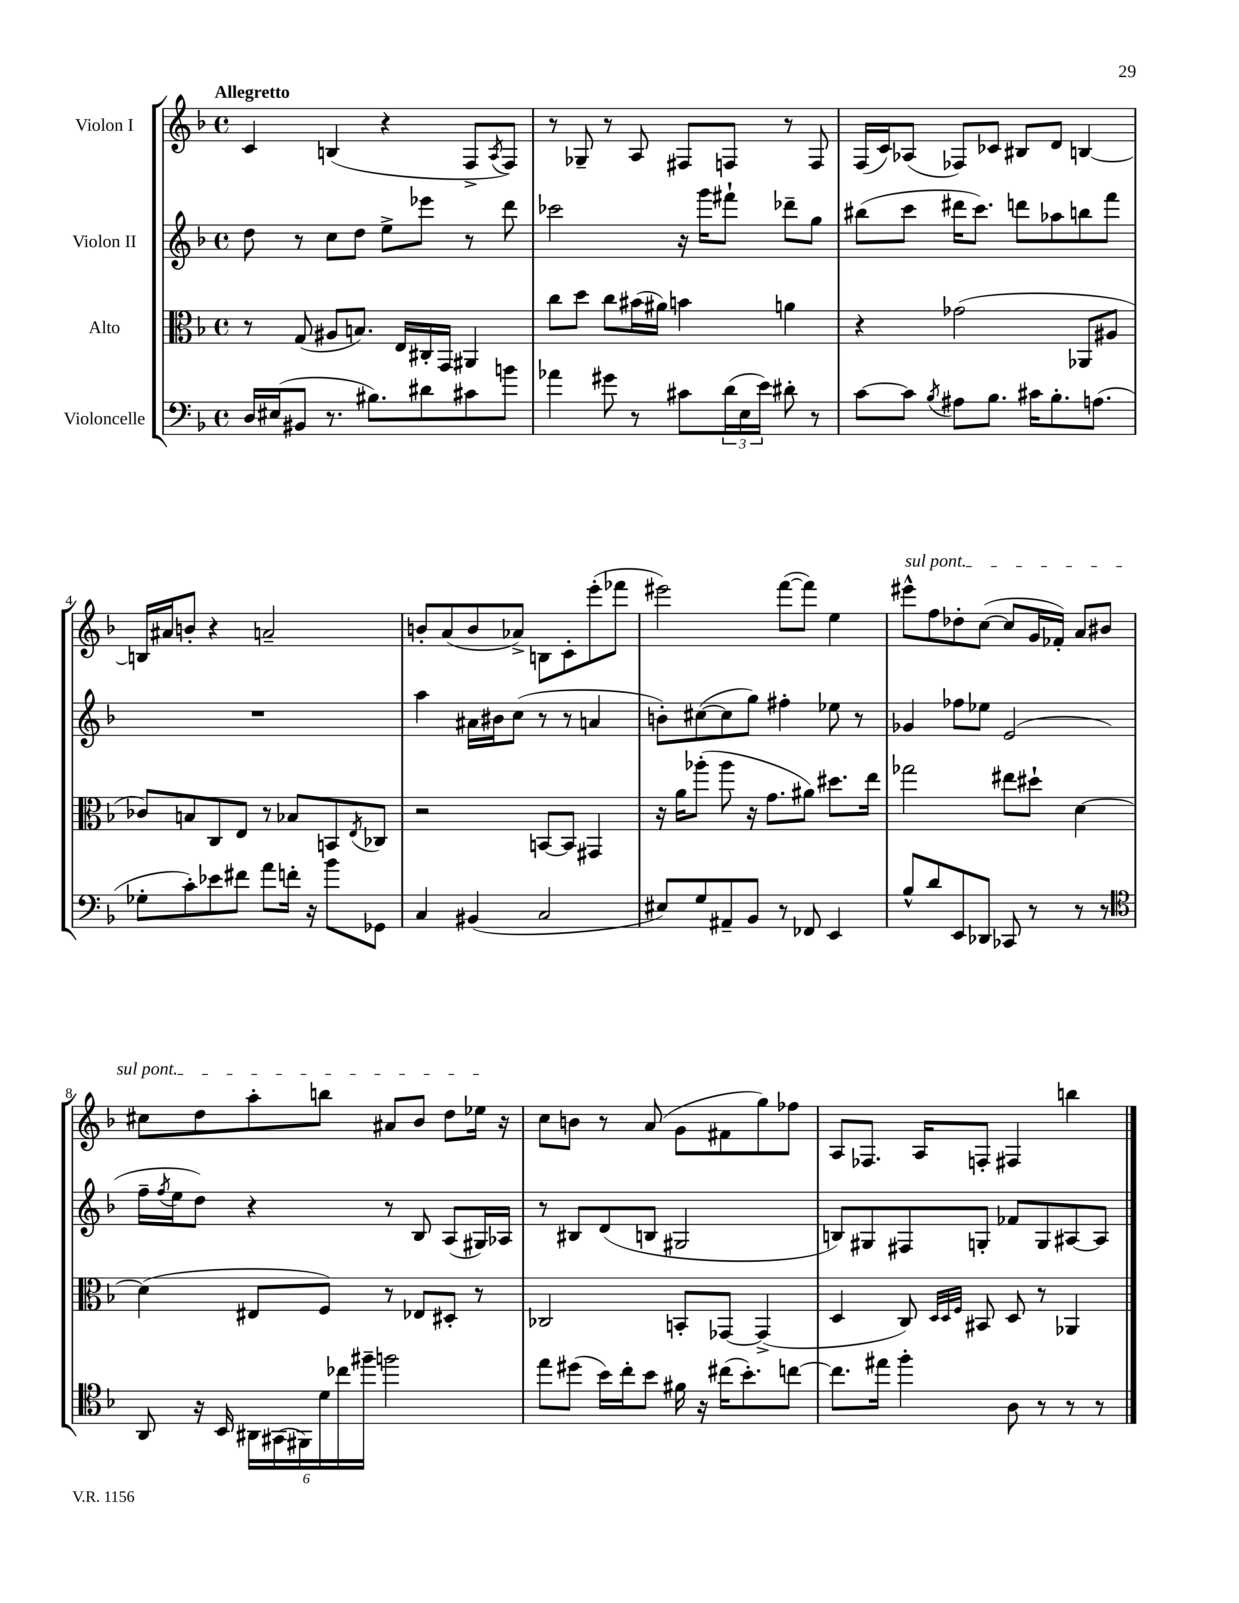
<<
\new StaffGroup <<
\new Staff = "s0" \with { instrumentName = "Violon I" } {
    \clef treble \key f \major \defaultTimeSignature \time 4/4 \tempo "Allegretto"
    c'4 b4( r4 f8-> \acciaccatura { a8 } f8) |
    r8 ges8-- r8 a8 fis8 f8 r8 f8 |
    f16( c'16) aes8( fes8) ces'8 bis8 d'8 b4~ |
    b16 ais'16 b'8-. r4 a'2-- |
    b'8-. a'8( b'8 aes'8->) b8 c'8-. e'''8-.( fes'''8 |
    eis'''2) f'''8~( f'''8) e''4 |
    \once \override TextSpanner.bound-details.left.text = \markup { \italic "sul pont." } eis'''8-^\startTextSpan f''8 des''8-. c''8~( c''8 g'16 fes'16-.) a'8 bis'8 |
    cis''8 d''8 a''8-. b''8 ais'8 bes'8 d''8 ees''16\stopTextSpan r16 |
    c''8 b'8 r8 a'8( g'8 fis'8 g''8) fes''8 |
    a8 fes8. a16 f8-. fis4 b''4 \bar "|." |
}
\new Staff = "s1" \with { instrumentName = "Violon II" } {
    \clef treble \key f \major \defaultTimeSignature \time 4/4
    d''8 r8 c''8 d''8 e''8-> ees'''8 r8 d'''8 |
    ces'''2 r16 g'''16 fis'''8-! des'''8-- g''8 |
    bis''8( c'''8 dis'''16 c'''8.) d'''8 aes''8 b''8 f'''8 |
    R1 |
    a''4 ais'16 bis'16 c''8( r8 r8 a'4 |
    b'8-.) cis''8~( cis''8 g''8) fis''4-. ees''8 r8 |
    ges'4 fes''8 ees''8 e'2( |
    f''16-- \acciaccatura { f''8 } e''16 d''8) r4 r8 bes8 a8( gis16) aes16 |
    r8 bis8 d'8( b8 gis2 |
    b8) gis8 fis8 g8-. fes'8 g8 ais8~ ais8 \bar "|." |
}
\new Staff = "s2" \with { instrumentName = "Alto" } {
    \clef alto \key f \major \defaultTimeSignature \time 4/4
    r8 g8( ais8 b8.) e16 cis16-. g,16 ais,4 |
    c''8 d''8 c''8 bis'16( ais'16) b'4 a'4 |
    r4 ges'2( aes,8 ais8 |
    ces'8) b8 c8 e8 r8 bes8 b,8 \acciaccatura { e8 } ces8 |
    r2 b,8~ b,8 gis,4 |
    r16 a'16 aes''8-.( aes''8 r16 g'8. ais'8) dis''8. e''16 |
    ges''2 eis''8 dis''8-! d'4~ |
    d'4( eis8 f8) r8 ees8 dis8-. r8 |
    ces2 b,8-. ges,8~ ges,4->( |
    d4 c8) \grace { d32 d32 f32 } bis,8 d8 r8 aes,4 \bar "|." |
}
\new Staff = "s3" \with { instrumentName = "Violoncelle" } {
    \clef bass \key f \major \defaultTimeSignature \time 4/4
    d16 eis16( bis,8 r8. bis8.) dis'8 cis'8 b'8 |
    aes'4 gis'8 r8 cis'8 \tuplet 3/2 { d'16( e16 e'16) } dis'8-. r8 |
    c'8~ c'8 \acciaccatura { bes8 } ais8 bes8. cis'16 bes8.-. a8.( |
    ges8-. c'8-.) ees'8 fis'8 a'8 f'16-. r16 bes'8 ges,8 |
    c4 bis,4( c2 |
    eis8) g8 ais,8-- bes,8 r8 fes,8 e,4 |
    bes8-^ d'8 e,8 des,8 ces,8 r8 r8 r8 |
    \clef tenor a,8 r16 bes,16 \tuplet 6/4 { ais,16 gis,16( fis,16) d'16 ces''16 fis''16-- } f''2 |
    e''8 dis''8( bes'16) c''16-. bes'8 fis'16 r16 cis''16( bes'8.-.) c''8~ |
    c''8. eis''16 f''4-. a8 r8 r8 r8 \bar "|." |
}
>>
>>
